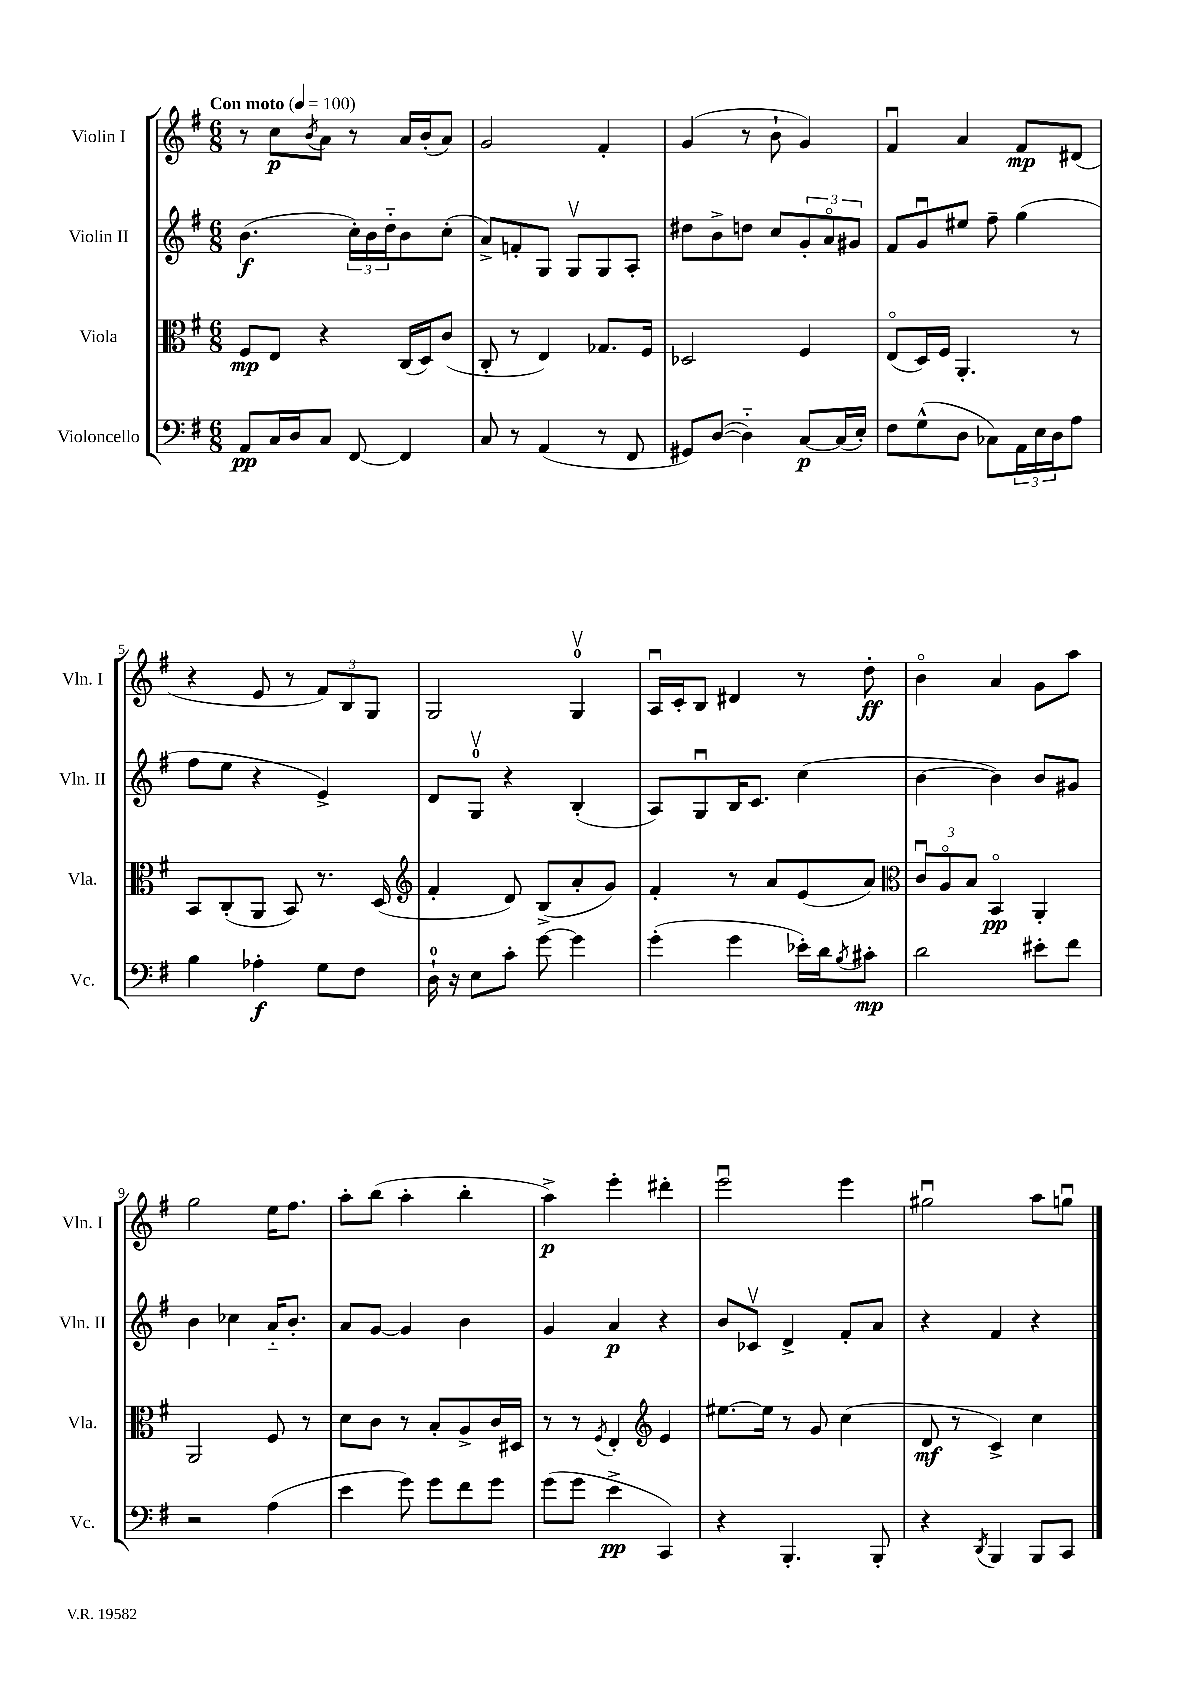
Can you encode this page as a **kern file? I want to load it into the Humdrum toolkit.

**kern	**kern	**kern	**kern
*staff4	*staff3	*staff2	*staff1
*clefF4	*clefC3	*clefG2	*clefG2
*k[f#]	*k[f#]	*k[f#]	*k[f#]
*M6/8	*M6/8	*M6/8	*M6/8
*MM100	*MM100	*MM100	*MM100
8AA	8F#	(4.b	8r
16C	8E	.	8cc
16D	.	.	.
.	.	.	8qb
8C	4r	.	8a
[8FF#	.	24cc')	8r
.	.	24b	.
.	.	24dd'~	.
4FF#]	(16C	8b	16a
.	16D)	.	(16b'
.	(8c	(8cc'	8a)
=	=	=	=
8C	8C'	8a^)	2g
8r	8r	8f'	.
(4AA	4E)	8G	.
.	.	8Gv	.
8r	8.G-	8G	4f#'
8FF#	.	8A'	.
.	16F#	.	.
=	=	=	=
8GG#)	2D-	8dd#	(4g
([8D	.	8b^	.
4D'~])	.	8dd	8r
.	.	8cc	8b`
[8C	4F#	12g'	4g)
.	.	12ao	.
(16C]	.	.	.
.	.	12g#	.
16E')	.	.	.
=	=	=	=
8F#	(8Eo	8f#	4f#u
(8G^^	16D)	8gu	.
.	16F#	.	.
8D	4.AA'	8ee#	4a
8C-)	.	8ff#~	.
24AA	.	(4gg	8f#
24E	.	.	.
24D	.	.	.
8A	8r	.	(8d#
=	=	=	=
4B	8BB	8ff#	4r
.	(8C'	8ee	.
4A-'	8AA	4r	8e
.	8BB)	.	8r
8G	8.r	4e^)	12f#)
.	.	.	12B
8F#	.	.	.
.	.	.	12G
.	(16D	.	.
=	=	=	=
*	*clefG2	*	*
16D`	4f#'	8d	2G
16r	.	.	.
8E	.	8Gv	.
8c'	8d)	4r	.
[8g	(8B^	.	.
4g]	8a'	(4B'	4Gv
.	8g)	.	.
=	=	=	=
(4g'	4f#'	8A)	16Au
.	.	.	16c'
.	.	8Gu	8B
4g	8r	16B	4d#
.	.	8.c	.
.	8a	.	.
16e-')	(8e	(4cc	8r
16d	.	.	.
8qB	.	.	.
8c#'	8a)	.	8dd'
=	=	=	=
*	*clefC3	*	*
2d	12cu	[4b	4bo
.	12Ao	.	.
.	12B	.	.
.	4BBo	4b])	4a
8e#'	4AA'	8b	8g
8f#	.	8g#	8aa
=	=	=	=
2r	2AA	4b	2gg
.	.	4cc-	.
(4A	8F#	16a'~	16ee
.	.	8.b'	8.ff#
.	8r	.	.
=	=	=	=
4e	8d	8a	8aa'
.	8c	[8g	(8bb
8g)	8r	4g]	4aa'
8g	8B'	.	.
8f#	8A^	4b	4bb'
8g	16c	.	.
.	16D#	.	.
=	=	=	=
(8g	8r	4g	4aa^)
8g	8r	.	.
.	8qF#	.	.
4e^	4E'	4a	4eee'
*	*clefG2	*	*
4CC)	4e	4r	4ddd#'
=	=	=	=
4r	[8.ee#	8b	2eeeu
.	.	8c-v	.
.	16ee#]	.	.
4.BBB'	8r	4d^	.
.	8g	.	.
.	(4cc	8f#'	4eee
8BBB'	.	8a	.
=	=	=	=
4r	8d	4r	2gg#u
.	8r	.	.
8qDD	.	.	.
4BBB	4c^)	4f#	.
8BBB	4cc	4r	8aa
8CC	.	.	8ggu
==	==	==	==
*-	*-	*-	*-
